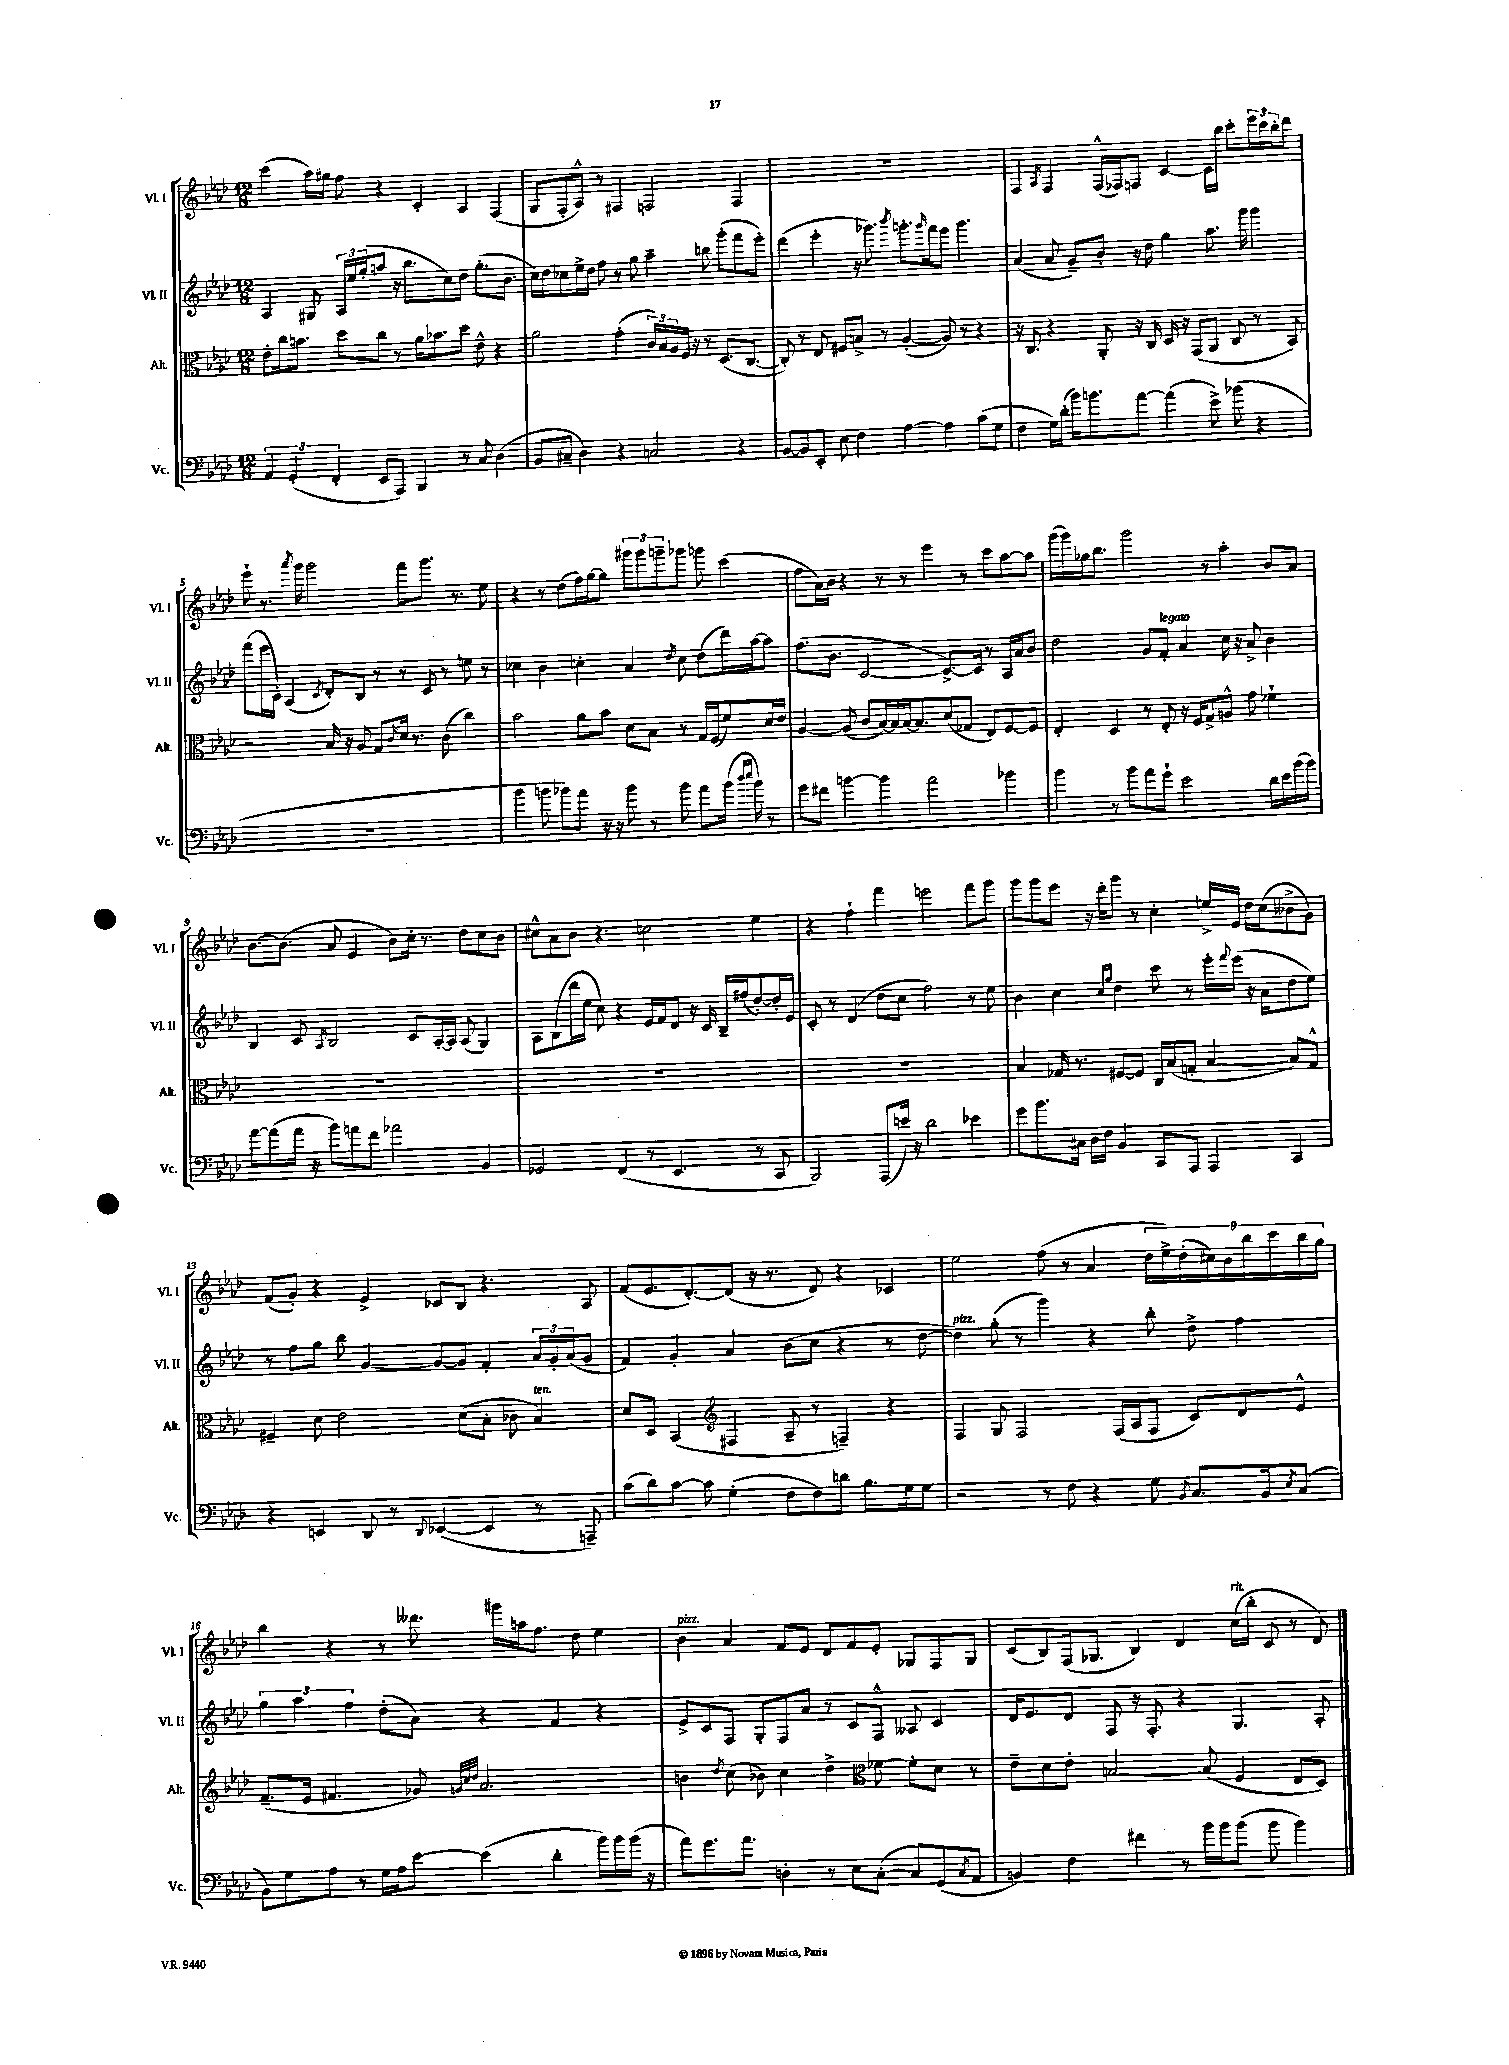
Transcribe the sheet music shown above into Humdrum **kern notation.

**kern	**kern	**kern	**kern
*staff4	*staff3	*staff2	*staff1
*clefF4	*clefC3	*clefG2	*clefG2
*k[b-e-a-d-]	*k[b-e-a-d-]	*k[b-e-a-d-]	*k[b-e-a-d-]
*M12/8	*M12/8	*M12/8	*M12/8
6AA-/	8e-'\L	4A-/	(4ccc\
.	16cc\k	.	.
(6GG'/	.	.	.
.	8.b\J	.	.
.	.	8G#/	16aa-\LL)
.	.	.	16gg#\JJ
6FF'/	.	.	.
.	8dd-\L	24A-/LL	8ff\
.	.	24ee-/	.
.	.	(24gg'/J	.
8EE-/L	8cc\J	8aa/J	4r
8AAA-/J)	8r	16r	.
.	.	8.bb-\L	.
4BBB-/	16a-\LK	.	4c'/
.	8.b-\	.	.
.	.	8cc\)	.
8r	8dd-\J	8dd-\J	4A-/
8C/	8e-^^\	(8.gg'\L	.
(4D-\	4r	.	(4F/
.	.	8.b-\J	.
=	=	=	=
8BB-/L	2a-\	16cc\LL)	8G/L
.	.	16dd-\J	.
8C#~/J	.	8cc-\	8F'/
4D-\)	.	16ee-^\L	8A-^^/J)
.	.	16dd-\JJ	.
.	.	8ff\	8r
4r	(4g'\	8r	4F#/
.	.	8gg\	.
2C/	24c/LL)	4aa-~\	2F/
.	24B-/	.	.
.	24A-/	.	.
.	16F/JJ	.	.
.	16r	.	.
.	8r	8bb\	.
.	(8.D-/L	(8ggg'\L	.
4r	.	8fff\	4F/
.	[8.C/J	.	.
.	.	8eee-'\J)	.
=	=	=	=
[8BB-/L	8C'/])	(4ddd-\	1.r
8BB-/]	8r	.	.
8EE-'/J	8E-/	4eee-'\	.
8E-\	8F#/L	.	.
4F\	8B^/J	16r	.
.	.	8.ggg-\)	.
.	8r	.	.
.	.	8qbbb-/	.
[4A-\	([4A-'/	8.ggg'\L	.
.	.	16qqggg/	.
.	.	16fff\k	.
4A-\]	8A-/])	8eee-\J	.
.	8r	4.ggg\	.
(8c\L	4r	.	.
8G\J	.	.	.
=	=	=	=
4F\	16r	(4a-/	4F/
.	8.C/	.	.
.	.	.	8qA-/
16G\LL)	4r	8a-/	4F/
(16d-'\JJ	.	.	.
16b-\LK)	.	8g~/L)	.
8.b\	.	.	.
.	8AA-'/	8b-'/J	(16F^^/LL
.	.	.	16F-/J)
[8a-\J	16r	16r	8F/J
.	16C/	16dd-\	.
(4a-\]	16D-/	4gg\	[4c/
.	16r	.	.
.	(8GG/L	.	.
8e-^\)	8AA-/J	8.aa-\	16c\]LL
.	.	.	16bb-\JJ
(8b-\	8C/	.	8ccc'\L
.	.	16ggg\	.
4r	8r	4ggg\	24eee-\L
.	.	.	24ccc\
.	.	.	24bb-'\J
.	8BB-/)	.	8ddd-\J
=	=	=	=
1.r	2r	(8fff\L	8eee-`\
.	.	16eee-\L	8.r
.	.	16c'\JJ)	.
.	.	(4A-/	.
.	.	.	8qaaa-/
.	.	.	16ggg\
.	.	.	2ggg\
.	.	8qc/	.
.	16B-/	8d-'/L)	.
.	16r	.	.
.	8A-/	8B-/J	.
.	8G/L	8r	.
.	16qqc/	.	.
.	16d-/Jk	8r	8fff\L
.	8.r	.	.
.	.	8c/	8.ggg\J
.	(8c\	8r	.
.	.	.	8.r
.	4cc\)	8ee\	.
.	.	8r	8ee-\
=	=	=	=
4b-\	2b-\	4cc-\	4r
8b\	.	4b-\	8r
8b-\L)	.	.	(8dd-\L
8a-\J	8a-\L	4cc'\	16ff\L)
.	.	.	[16gg\J
16r	8b-\J	.	8gg\]J
16r	.	.	.
8b-\	8d-\L	4a-/	12ggg#\L
.	.	.	12ggg#\
8r	8B-\J	.	.
.	.	.	12ggg~\
.	.	8qdd-/	.
8b-\	8r	8cc\	8ggg-\J
8a-\L	16G/LL	(8dd-\L	8ggg\
.	(16F/J	.	.
(16b-\Jk	8f/)	16ddd-\L)	(4ccc\
16qqdd-/LL	.	.	.
16qqee-/JJ	.	.	.
16b-\)	.	[16aa-\J	.
8r	16d-/L	8aa-\]J	.
.	16e-/JJ	.	.
=	=	=	=
8g\L	[4A-/	(8.ff\L	8ff\L
8f#\J	.	.	16a-\L)
.	.	8.b-\J	16b-\JJ
[4b\	(8A-/]	.	4r
.	8c/L	[2c/	.
4b\]	[16B-/L)	.	8r
.	16B-/]	.	.
.	[16B-/J	.	8r
.	8.B-/]	.	.
2a-\	.	.	4eee-\
.	(8d-/	8.c^/_L)	.
.	8G-/J	.	8r
.	.	16c/]Jk	.
.	8E-/L)	8r	8ccc\L
4b-\	[8F/	16A-/LL	[8aa-\
.	.	16a-/J	.
.	8F/]J	8b-/J	8aa-\]J
=	=	=	=
4b-\	4E-'/	2dd-\	(16ggg\LL
.	.	.	16ggg\)
.	.	.	16gg-\J
.	.	.	8.bb-\J
8r	4D-/	.	.
8b-\L	.	.	2ggg\
8a-\	8r	8g/L	.
8g`\J	8E-'/	8f'/J	.
2e-\	16r	4a-/	.
.	16F/LK	.	.
.	8G^/	.	8r
.	8A^^/J	16cc\	4aa-'\
.	.	16r	.
.	8g\	8a-^/	.
16d-\LL	4f-`\	4b-\	8b-/L
16e-\	.	.	.
(16b-\	.	.	8a-/J
16b-\JJ)	.	.	.
=	=	=	=
[8a-\L	1.r	4B-/	[8.b-\L
(8a-\]	.	.	.
.	.	.	(8.b-\]J
16a-\Jk	.	8c/	.
16r	.	.	.
.	.	8qA-/	.
8b-\L)	.	2B-/	8a-/
8a\	.	.	4e-/
8f\J	.	.	.
2a-\	.	.	8b-\L)
.	.	8c/L	16cc'\Jk
.	.	.	8.r
.	.	[16A-'/L	.
.	.	16A-/]JJ	.
.	.	(8A-/	8dd-\L
4BB-/	.	4G/)	8cc\
.	.	.	8b-\J
=	=	=	=
2GG-/	1.r	8A-\L	8cc#^^\L
.	.	(8B-\	8a-\
.	.	16ddd-\L	8b-\J
.	.	16ee-\JJ	.
.	.	8cc\)	4.r
(4FF/	.	4r	.
8r	.	16e-/LL	2cc\
.	.	16f/J	.
4.EE-/	.	8d-/J	.
.	.	16r	.
.	.	16c/	.
.	.	16B-~/LL	.
.	.	(16ff#/J	.
8r	.	[8dd-'/)	4ee-\
8CC/	.	16dd-'/]L	.
.	.	16e-/JJ	.
=	=	=	=
2BBB-/)	1.r	8c'/	4r
.	.	8r	.
.	.	(4d-/	4ff`\
(8AAA-/L	.	8dd-\L	4fff\
16e/Jk)	.	8cc\J	.
16r	.	.	.
2d-\	.	2ff\)	2eee\
4e-\	.	8r	8fff\L
.	.	8ee-\	8ggg\J
=	=	=	=
8g\L	4B-/	4b-\	8ggg\L
8.b-\	.	.	8ggg\
.	16G-/	4cc\	8eee-\J
16C#\Jk	8.r	.	.
16D-\LL	.	.	16r
16F\JJ	.	.	16ddd-'\LK
.	.	16qqcc/LL	.
.	.	16qqgg/JJ	.
4BB-/	[8F#/L	4dd-\	8ggg\J
.	8F#/]J	.	8r
8CC/L	16C/LL	8ccc\	4cc'\
.	(16B-/J	.	.
8AAA-/J	8G'/J	8r	.
4AAA-/	[4B-/	16eee-'\LL	16ee^/LL
.	.	8qqfff/	.
.	.	(16eee-\JJ	16e-/JJ
.	.	16r	16dd-\LL
.	.	16a-\LK	(16cc\J
4CC/	8B-/]L)	8dd-\	8b--^\
.	8G^^/J	8ee-\J)	8g\J)
=	=	=	=
4r	4F#~/	8r	(8f/L
.	.	8ff\L	8g'/J)
4EE/	8d-\	8gg\J	4r
.	2e-\	8bb-\	.
8DD-/	.	[4g/	4e-^/
8r	.	.	.
8qqDD-/	.	.	.
([4EE-/	.	8g/_L	8c-/L
.	(8d-\L	8g/]J	8B-/J
4EE-/]	8B-'\J	4f'/	4.r
.	8c-\	.	.
8r	4B-/)	24a-/LL	.
.	.	24g'/	.
.	.	(24a-/J	.
8AAA~/)	.	8g/J	8A-/
=	=	=	=
(8c\L	8d-/L	4f/)	(8f/L
8d-\)	8D-/J	.	8.e-/
[8c\J	(4BB-/	4g'/	.
.	.	.	[8.d-'/)
8c\]	.	.	.
*	*clefG2	*	*
(4G'\	4F#/	4a-/	(8d-/]J
.	.	.	16r
.	.	.	8.r
8F\L	8A-~/	(8b-\L	.
8F\)	8r	8cc\J	8d-/)
8d\J	4F~/)	4r	4r
8.B-\L	.	.	.
.	4r	8r	4c-/
16G\k	.	.	.
8G\J	.	[8dd-\	.
=	=	=	=
2r	4F/	4dd-\])	2ee-\
.	8G/	(8gg'\	.
.	2F/	8r	.
8r	.	4ggg\)	(8ff\
8F\	.	.	8r
4r	.	4r	4a-/
.	(16F/LL	.	.
.	16A-/J	.	.
8G\	8F/J	8bb-'\	18dd-\LL
.	.	.	18ee-^\)
.	.	.	(18dd-'\
8qBB-/	.	.	.
8.C/L	8c/L)	8dd-^\	.
.	.	.	18cc#\)
.	.	.	18b-\
.	8d-/	4ff\	.
.	.	.	18bb-\
16BB-/k	.	.	.
.	.	.	18ccc\
8qE-/	.	.	.
(8C/J	8e-^^/J	.	.
.	.	.	18bb-\
.	.	.	18gg\JJ
=	=	=	=
8BB-\L)	(8.f~/L	6gg\	4bb-\
8G\	.	.	.
.	.	6aa-\	.
.	16e-/Jk	.	.
8A-\J	4.f#/	.	4r
.	.	6ff\	.
8r	.	.	.
16G\LL	.	(8dd-'\L	8r
16A-\J	.	.	.
[8e-\J	8g-/)	8a-\J)	8.ddd--\
.	32qqg/LLL	.	.
.	32qqcc/	.	.
.	32qqdd-/JJJ	.	.
(4e-\]	2.a-/	4r	.
.	.	.	16ggg#\LL
.	.	.	16aa\J
.	.	.	8.ff\J
4d-'\	.	4f/	.
.	.	.	8dd-\
16b-\LL)	.	4r	4ee-\
16b-\	.	.	.
(16b-\JJ	.	.	.
16r	.	.	.
=	=	=	=
8a-\L)	4b\	8e-^/L	4b-\
8.g\	.	8c/	.
.	8qdd-/	.	.
.	(8cc\	8F/J	4a-/
8.a-\J	.	.	.
.	8b-\)	8G'/L	.
4D'\	4cc\	8F/	8f/L
.	.	8a-/J	8e-/J
8r	4dd-^\	8r	8d-/L
8E-\L	.	8c/L	8f/
*	*clefC3	*	*
([8C'\J	[8f-\	8F^^/J	8e-'/J
8C/]L)	8f-'\]L	8A--/	8G-/L
(8GG/	8d-\J	4c/	8F/
8qC/	.	.	.
8AA-/J	8r	.	8G-/J
=	=	=	=
4BB/)	8e-~\L	16d-/LK	(8c/L
.	.	8.e-/	.
.	8d-\	.	8B-/)
4F\	8e-'\J	8d-/J	(16F/k
.	.	.	8.G-/J
.	[2B/	8F/	.
4f#\	.	16r	4B-/)
.	.	8.F'/	.
8r	.	4r	4d-/
16b-\LL	(8B/]	.	.
16b-\J	.	.	.
(8b-\J	4F/	4.G/	(16cc\LL
.	.	.	16bb-'\JJ
8b-\	.	.	8c/
4b-\)	8E-/L	.	8r
.	8D-/J)	8A-'/	8d-/)
==	==	==	==
*-	*-	*-	*-
